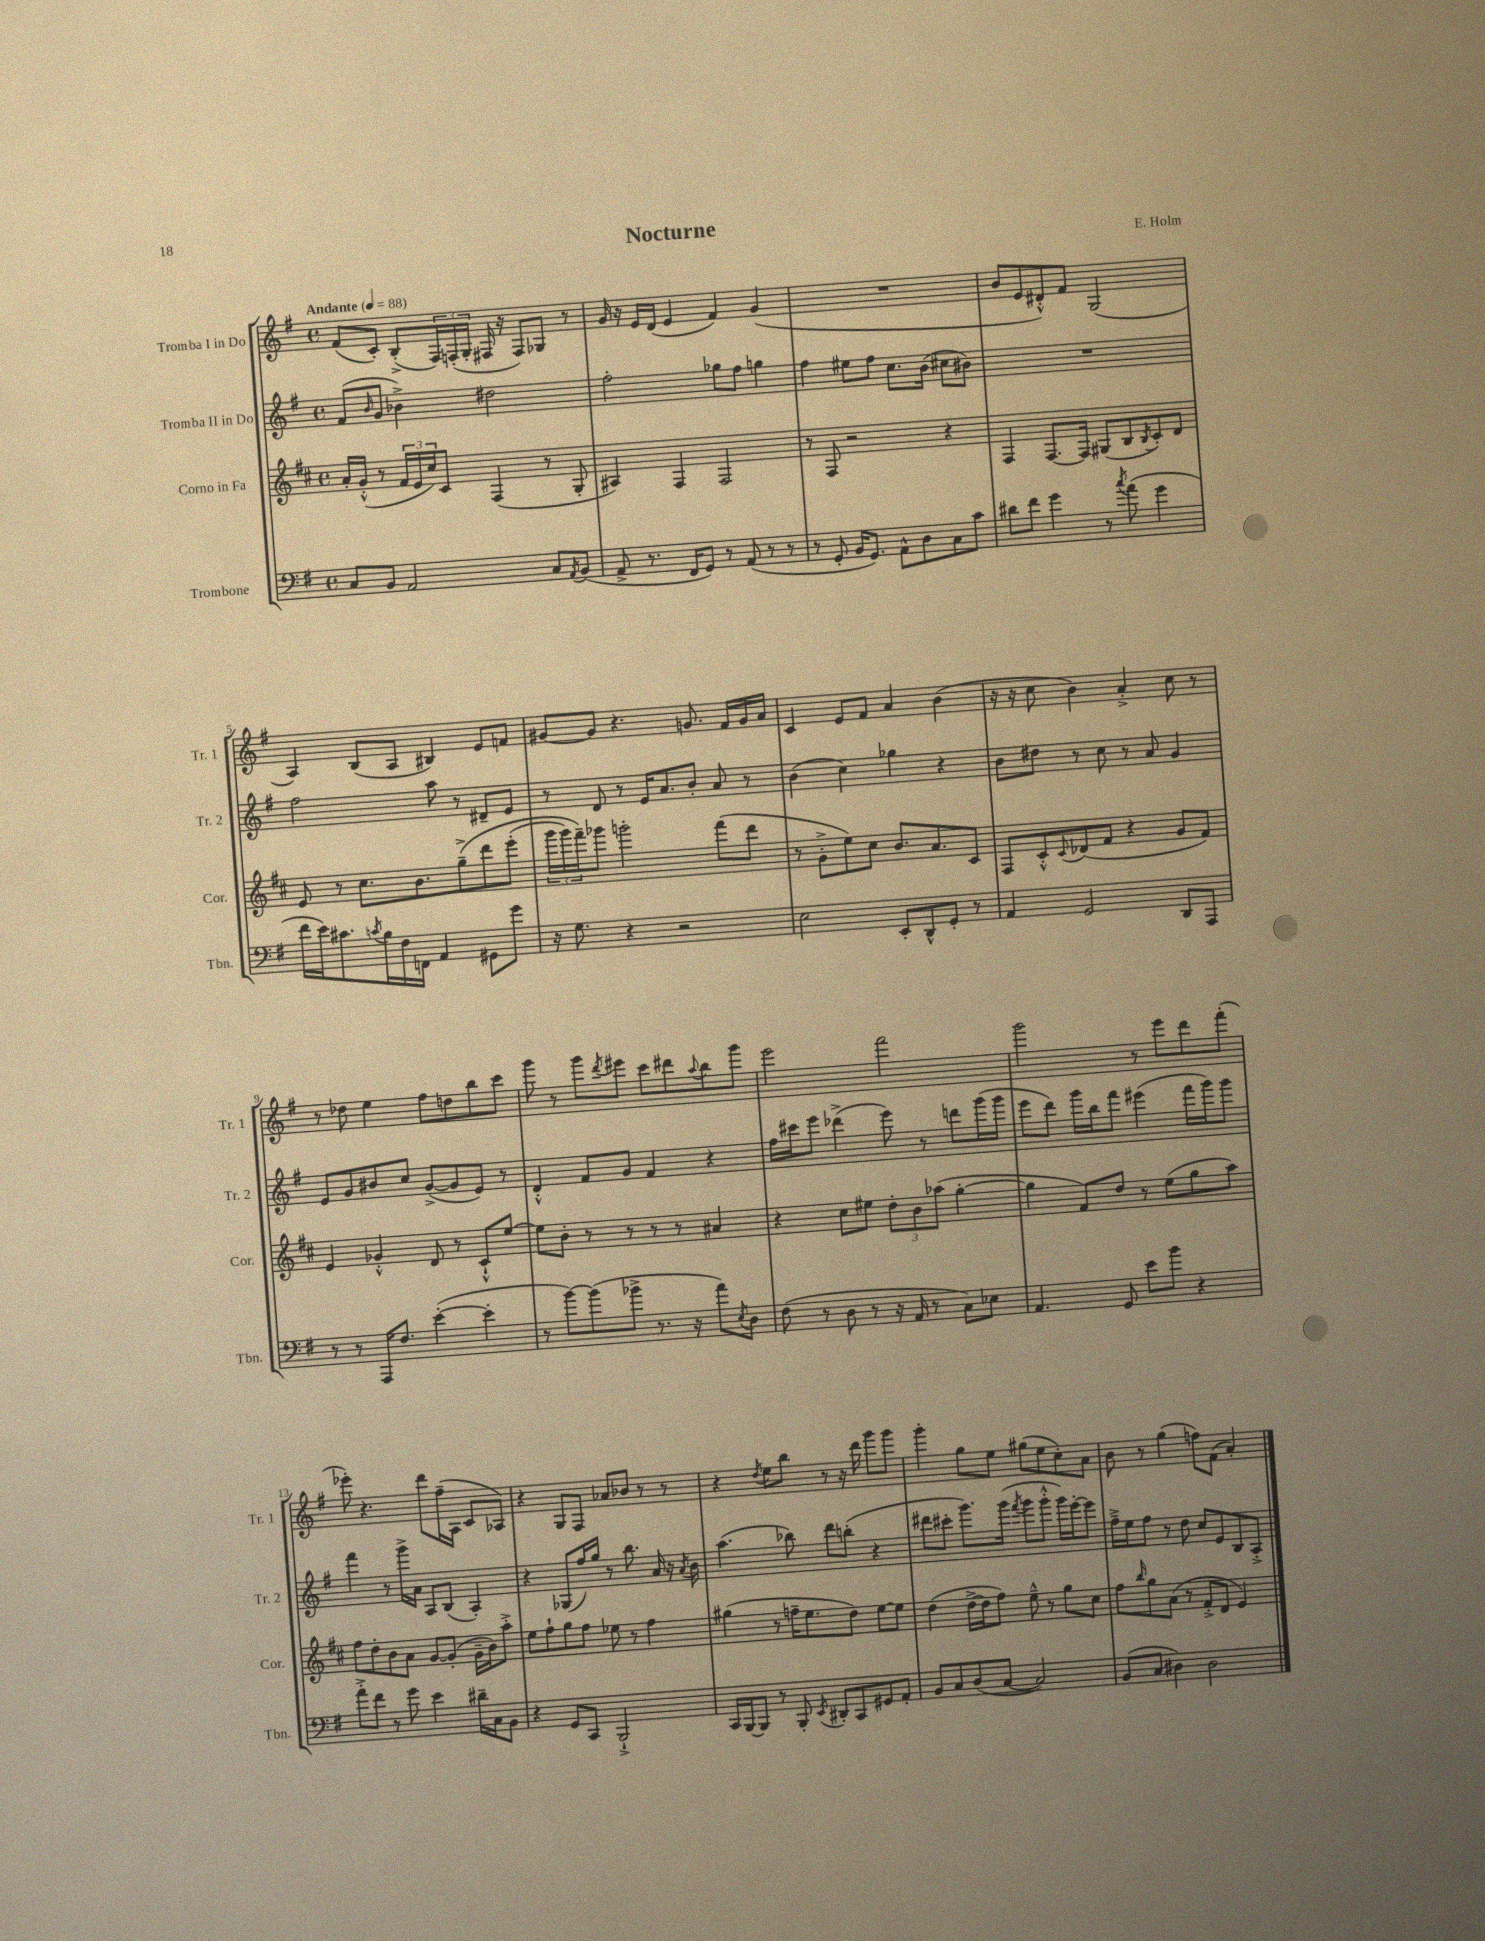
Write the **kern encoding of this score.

**kern	**kern	**kern	**kern
*part4	*part3	*part2	*part1
*staff4	*staff3	*staff2	*staff1
*I"Trombone	*I"Corno in Fa	*I"Tromba II in Do	*I"Tromba I in Do
*I'Tbn.	*I'Cor.	*I'Tr. 2	*I'Tr. 1
*clefF4	*clefG2	*clefG2	*clefG2
*k[f#]	*k[f#c#]	*k[f#]	*k[f#]
*M4/4	*M4/4	*M4/4	*M4/4
*met(c)	*met(c)	*met(c)	*met(c)
*MM88	*MM88	*MM88	*MM88
=1	=1	=1	=1
!	!	!	!LO:TX:a:B:t=Andante
8C/L	16a'/LL	(8f#/L	(8f#/L
.	(16g'^^/JJ	.	.
.	.	16qqb/	.
8BB/J	8r	8g/J	8c'/J)
2AA/	24f#/LL	4b-X^\)	(8B'^/L
.	24e/	.	.
.	24cc#/J)	.	.
.	8c#/J	.	24F#/L)
.	.	.	(24Fn'/
.	.	.	24G'/JJ
.	(4F#/	2dd#X\	16F#X/
.	.	.	16r
.	.	.	8F#/L)
8C/L	8r	.	8G-X/J
8qAA/	.	.	.
(8BB/J	8G'/	.	8r
=2	=2	=2	=2
8AA^/	4A#X/)	2ff#'\	16g/
.	.	.	16r
8.r	.	.	16e/LL
.	.	.	(16d/JJ
.	4F#/	.	4e/
16FF#/KL	.	.	.
8GG/J)	.	.	.
8r	2F#/	8gg-X\L	4f#/)
(8AA/	.	8ff#\J	.
8r	.	4ggn\	(4g/
8r	.	.	.
=3	=3	=3	=3
8r	8r	4ff#\	1r
8GG'/	8F#/	.	.
16BB/KL	2r	8ee#X\L	.
8.GG/J)	.	.	.
.	.	8ff#\J	.
8AA^^\L	.	8.cc\L	.
8D\	.	.	.
.	.	(16b\Jk	.
8C\	4r	8cc#X\L	.
8c\J	.	8b#X\J)	.
=4	=4	=4	=4
8d#X\L	4F#/	1r	8b/L
8f#\J	.	.	8e/
4g\	[8.F#/L	.	8d#X'^^/)
.	.	.	8f#/J
.	16F#/Jk]	.	.
8r	(8G#X/L	.	(2G/
8qcc/	.	.	.
(8a\	8B/	.	.
.	8qB/	.	.
4g\	8c#'/)	.	.
.	8d/J	.	.
!!LO:LB:g=z
=5	=5	=5	=5
16f#\LL	8e/	2ff#\	4A/)
16e\J)	.	.	.
8.c#X\	8r	.	.
.	8.cc#\L	.	(8B/L
8qcn/	.	.	.
16B\L	.	.	.
16F#\	.	.	8A/J
16FFn\JJ	8.b\	.	.
4AA/	.	8aa\	4B#X/)
.	(8gg~^\	8r	.
8GG#X\L	8ddd\	8d#X~/L	8e/L
8g\J	(8eee'\J	8e/J	8fn/J
=6	=6	=6	=6
16r	24ggg\LL	8r	[8g#X/L
.	24ggg\)	.	.
8.G\	.	.	.
.	24fff#~\J)	.	.
.	8ggg-X\J	8d/	8g#/J]
4r	2gggn'\	8r	4.r
.	.	16e/KL	.
.	.	8.a/	.
2r	.	.	.
.	.	8b'/J	8.gn/
.	(8fff#\L	8a/	.
.	.	.	16f#/LL
.	8ddd\J	8r	16g/
.	.	.	16a/JJ
=7	=7	=7	=7
2E\	8r	(4b\	4c/
.	8g'^\L	.	.
.	8ee\)	4cc\)	8e/L
.	8cc#\J	.	8f#/J
8EE'/L	8.b/L	4gg-X\	4a/
8DD^^/	.	.	.
.	8.a/	.	.
8GG'/J	.	4r	(4b\
8r	8c#/J	.	.
=8	=8	=8	=8
4AA/	8F#/L	8b\L	16r
.	.	.	16r
.	8c#'^^/	8dd#X\J	8cc\
.	8qqc#/	.	.
2GG/	(8d-X/	8r	4b\)
.	8f#/J	8cc\	.
.	4r	8r	4a'^/
.	.	8a/	.
8DD/L	8g/L	4g/	8cc\
8AAA/J	8f#/J)	.	8r
!!LO:LB:g=z
=9	=9	=9	=9
8r	4e/	8e/L	8r
8r	.	8g/	8dd-X\
16AAA/KL	4g-X'^^/	8b#X/	4ee\
8.F#/J	.	.	.
.	.	8cc/J	.
([4e'\	8d/	([8g^/L	8ff#\L
.	8r	8g/]	8ddn\
4e'\]	8c#`^^/L	8e/J)	8bb\
.	[8ee/J	8r	8ccc\J
=10	=10	=10	=10
8r	8ee\L]	4d'^^/	8ggg\
[8b\L)	8b'\J	.	8r
(8b\]	8r	8f#/L	8ggg\L
.	.	.	8qddd/
8b-X^\J	8r	8g/J	8eee#X\J
8.r	8r	4f#/	8ccc\L
.	8r	.	8ddd#X\
16r	.	.	.
.	.	.	8qqaa/
8a\L)	4a#X/	4r	8bb\
8qE/	.	.	.
8D\J	.	.	8ggg\J
=11	=11	=11	=11
(8F#\	4r	16ff#\LL	2eee\
.	.	16ccc#X\J	.
8r	.	8eee\J	.
8D\	8cc#\L	(4ddd-X^\	.
8r	8ee#X\J	.	.
16r	12dd'\L	8eee\)	2fff#\
16AA/	.	.	.
.	12b\	.	.
8r	.	8r	.
.	(12aa-X\J	.	.
8C\L)	[4gg'\	8dddn\L	.
8E-X\J	.	(16ggg\L	.
.	.	16ggg\JJ	.
=12	=12	=12	=12
4.AA/	4gg\]	8eee\L	2ggg\
.	.	8ddd\J)	.
.	8f#/L)	16ggg\LL	.
.	.	16bb\J	.
8GG/	8dd/J	8fff#\J	.
8e\L	8r	(4eee#X\	8r
8b\J	(8ee\L	.	8eee\L
4r	8gg\	16fff#\LL	8ddd\
.	.	16ggg\J)	.
.	8aa\J)	8ggg\J	(8fff#'\J
!!LO:LB:g=z
=13	=13	=13	=13
8a'^\L	8ff#\L	4fff#\	8eee-X'\)
8f#\J	8dd'\	.	4.r
8r	8b\	8r	.
8g\	8a\J	16ggg^\LL	.
.	.	16a\JJ	.
4e\	[8g/L	8A/L	8ddd\L
.	(8g'/J]	(8B/J	(16ff#~\L
.	.	.	16A\JJ
16d#X~\LL	16g~\LL	4A'/)	8c/L
16C\J	16b\J)	.	.
8BB\J	8aa'^\J	.	8A-X/J)
=14	=14	=14	=14
4r	8ee\L	4r	4r
.	8ff#`\	.	.
8GG/L	8gg\	(8G-X/L	8G/L
8CC/J	8ff#\J	16ff#/L)	8F#/J
.	.	16gg/JJ	.
2BBB`^/	8ee-X\	8r	8a-X/L
.	8r	8.bb\	8b-X/J
.	4ff#\	.	8r
.	.	16a/	.
.	.	16r	8r
.	.	8qa/	.
.	.	16b\	.
=15	=15	=15	=15
16CC/LL	(4gg#X\	(4.aa\	4r
[16BBB/J	.	.	.
8BBB/J]	.	.	.
.	.	.	8qdd/
8r	8r	.	8ee\L
8BBB'/	16ffn~\KL	8bb-X\)	8bb\J
.	8.ee\	.	.
8qEE/	.	.	.
8DD#X'/L	.	8ddd\L	8r
8CC/	8dd\J)	(8bbn'\J	16r
.	.	.	16ddd\
8GG#X/	[8ee\L	4r	8ggg\L
8AA'/J	8ee\J]	.	8ggg\J
=16	=16	=16	=16
8BB/L	(4dd\	8ddd#X\L	4ggg'\
8C/	.	8ccc#X'\J	.
(8D/	[16dd^\LL	8.ggg\L)	8gg\L
.	16dd\J]	.	.
[8C/J	8ff#\J)	.	8ee\J
.	.	(16ggg\Jk	.
.	.	8qfff#/	.
2C/])	8ee~^^\	8ggg\L	(8gg#X\L
.	8r	8ggg'^^\J	8ee\
.	8gg\L	16ggg\LL)	8cc'\)
.	.	[16eee'\J	.
.	8cc#\J	8eee\J]	8a\J
=17	=17	=17	=17
(8BB/L	8ff#\L	16ff#~^\LL	8b\
.	.	16ee\J	.
.	16qqbb/	.	.
8C/J	8gg\	8ff#\J	8r
4D#X\)	(8a\J	8r	(4gg\
.	8r	8dd\	.
2D#\	8f#'^/L	8cc/L	8ffn\L)
.	8d/J	8e/	(8f#\J
.	4e/)	8B/	4a'/)
.	.	8A'^/J	.
==	==	==	==
*-	*-	*-	*-
